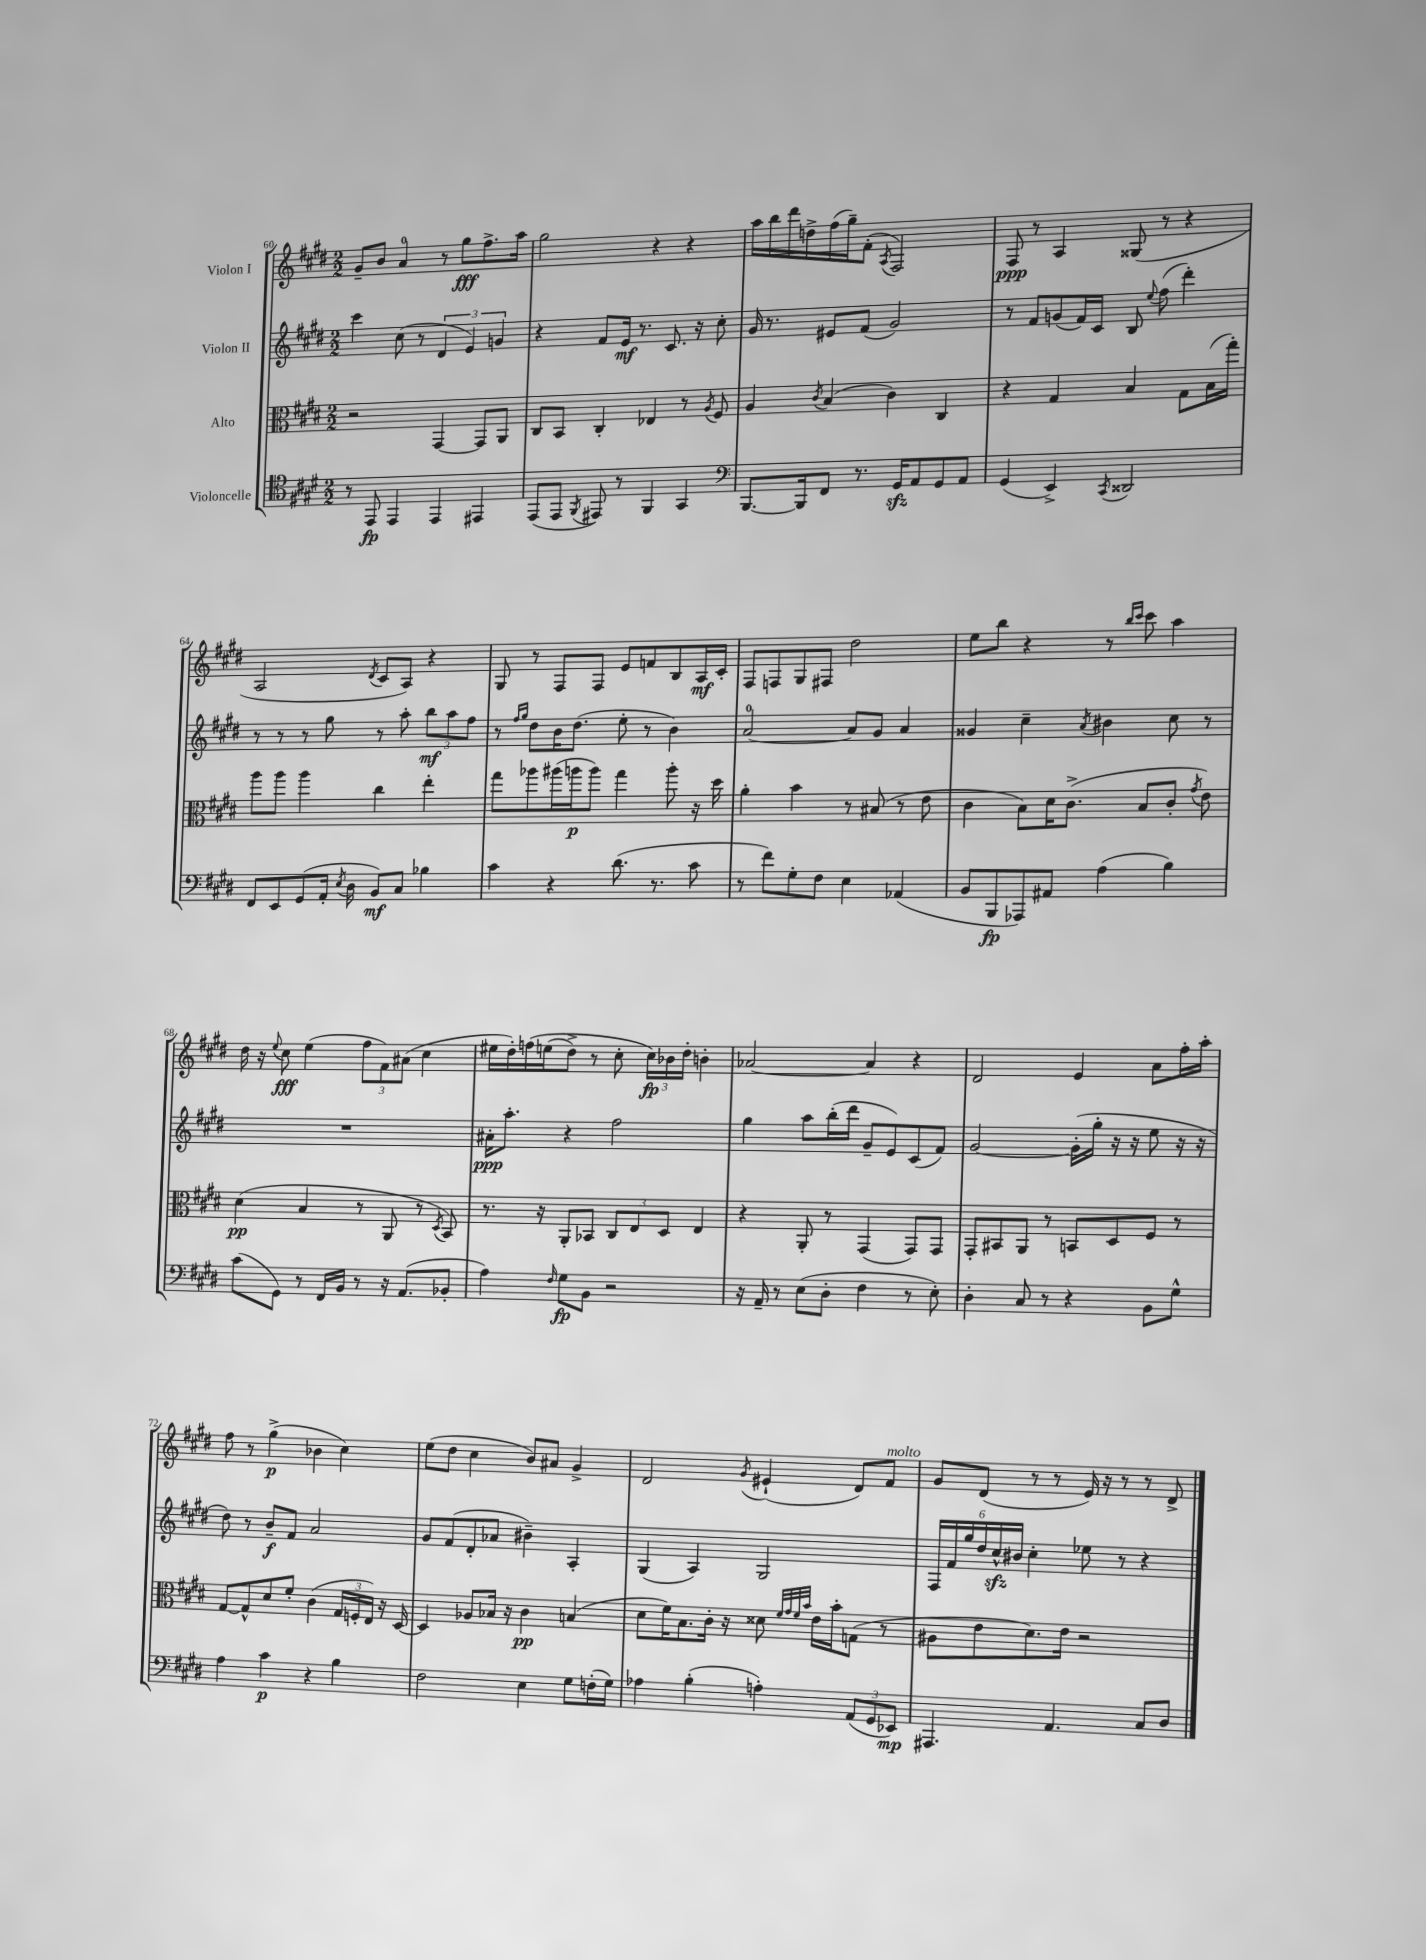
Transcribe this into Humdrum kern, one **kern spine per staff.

**kern	**kern	**kern	**kern
*staff4	*staff3	*staff2	*staff1
*clefC4	*clefC3	*clefG2	*clefG2
*k[f#c#g#d#]	*k[f#c#g#d#]	*k[f#c#g#d#]	*k[f#c#g#d#]
*M2/2	*M2/2	*M2/2	*M2/2
8r	2r	4ccc#\	8g#~/L
8EE/	.	.	8b/J
4EE/	.	(8cc#\	4a/
.	.	8r	.
4EE/	[4GG#/	6d#/	8r
.	.	.	8gg#\L
.	.	6e/)	.
4EE#/	8GG#/]L	.	8.ff#^\
.	.	6g/	.
.	8AA/J	.	.
.	.	.	16aa\Jk
=	=	=	=
(8EE/L	8C#/L	4r	2gg#\
8EE/J	8BB/J	.	.
8qFF#/	.	.	.
8EE#/)	4C#'/	8f#/L	.
8r	.	16e/Jk	.
.	.	8.r	.
4FF#/	4E-/	.	4r
.	.	8.c#/	.
4GG#/	8r	.	4r
.	.	16r	.
.	8qA/	.	.
.	8F#/	8cc#'\	.
=	=	=	=
*clefF4	*	*	*
[8.BBB/L	4A/	16g#/	16aa\LL
.	.	8.r	16bb\
.	.	.	16ddd#\
16BBB/]k	.	.	16dd^\
.	8qc#/	.	.
8FF#/J	(4B/	8e#/L	(16ff#\
.	.	.	16gg#~\J)
8.r	.	(8f#/J	(8f#'\J
.	.	.	8qA/
.	4c#\)	2g#/)	2F#/)
16GG#/LK	.	.	.
8AA/	.	.	.
8GG#/	4C#/	.	.
8AA/J	.	.	.
=	=	=	=
(4GG#/	4r	8r	8F#/
.	.	8f#/L	8r
4EE^/)	4G#/	(8g/	4A/
.	.	16f#/L)	.
.	.	16c#/JJ	.
8qCC#/	.	.	.
2DD##/	4B/	8B/	(8G##/
.	.	8qqee/	.
.	.	(8ff#\	8r
.	8G#\L	4ddd#'\)	4r
.	(16B\L	.	.
.	16gg#'\JJ)	.	.
=	=	=	=
8FF#/L	8aa\L	8r	2A/
8EE/	8aa\J	8r	.
(8GG#/	4aa\	8r	.
16AA'/Jk	.	8gg#\	.
8qE/	.	.	.
16D#\	.	.	.
.	.	.	8qd#/
8BB/L)	4cc#\	8r	8c#/L
8C#/J	.	8aa'\	8A/J)
4B-\	4ee'\	12bb\L	4r
.	.	12aa\	.
.	.	12ff#\J	.
=	=	=	=
4c#\	8gg#\L	8r	8G#/
.	.	16qqff#/LL	.
.	.	16qqgg#/JJ	.
.	8aa-\	8dd#\L	8r
4r	(16aa#\L	16b\K	8F#/L
.	16aa\J	(8.dd#\J	.
.	8aa\J)	.	8F#/J
(8.d#\	4gg#\	8ee'\	8e/L
.	.	8r	8f/
8.r	.	.	.
.	8aa'\	4b\)	8B/
8c#\	16r	.	16A/L
.	16dd#\	.	16c#'/JJ
=	=	=	=
8r	4a'\	[2a/	8F#/L
8f#\L)	.	.	8F/
8G#'\	4b\	.	8G#/
8F#\J	.	.	8F#/J
4E\	8r	8a/]L	2dd#\
.	(8B#/	8g#/J	.
(4AA-/	8r	4a/	.
.	8e\	.	.
=	=	=	=
8BB/L	4c#\	4g##/	8ee\L
8BBB/	.	.	8bb\J
8AAA-/)	8B\L)	4cc#~\	4r
8AA#/J	16d#\K	.	.
.	(8.c#^\J	.	.
.	.	8qa/	.
(4A\	.	4b#\	8r
.	.	.	16qqbb/LL
.	.	.	16qqccc#/JJ
.	8B/L	.	8ccc#\
4B\)	8c#'/J	8cc#\	4aa\
.	8qg#/	.	.
.	8e\)	8r	.
=	=	=	=
(8c#\L	(4d#\	1r	16dd#\
.	.	.	16r
.	.	.	8qqee/
8GG#\J)	.	.	8cc#\
8r	4B/	.	(4ee\
16FF#/LL	.	.	.
16BB/JJ	.	.	.
8r	8r	.	12ff#\L
.	.	.	12f#\)
16r	8AA/	.	.
.	.	.	(12a#\J
(8.AA/L	.	.	.
.	8r	.	4cc#\
.	8qD#/	.	.
8BB-'/J	8BB/)	.	.
=	=	=	=
4A\)	8.r	16a#'\LK	16ee#\LL
.	.	8.aa'\J	16dd#'\)
.	.	.	&(16ff\
.	16r	.	(16ee\J
16qqF#/	.	.	.
8G#\L	8AA'/L	4r	8dd#^\J)
8BB\J	8BB-/J	.	8r
2r	12C#/L	2ff#\	8cc#'\
.	12E/	.	.
.	.	.	24cc#\LL&)
.	12D#/J	.	24b-\
.	.	.	24dd#'\JJ
.	4E/	.	4b'\
=	=	=	=
16r	4r	4gg#\	[2a-/
16AA~/	.	.	.
8r	.	.	.
(8E\L	8AA'/	8aa\L	.
8D#'\J	8r	(16bb'\L	.
.	.	16ddd#\JJ	.
4F#\	(4GG#/	8g#~/L	4a-/]
.	.	8e/)	.
8r	8GG#/L)	(8c#/	4r
8E'\)	8GG#/J	8f#/J)	.
=	=	=	=
4D#'\	8GG#'/L	[2g#/	2d#/
.	8BB#/	.	.
8C#/	8AA/J	.	.
8r	8r	.	.
4r	8BB/L	(16g#'\]LL	4e/
.	.	16gg#'\JJ	.
.	8D#/	16r	.
.	.	16r	.
8BB\L	8F#/J	8ee\	8a\L
8G#^^\J	8r	16r	16ff#'\L
.	.	16r	16aa'\JJ
=	=	=	=
4A\	[8G#/L	8dd#\)	8ff#\
.	8G#^^/]	8r	8r
4c#\	8d#/	8b~/L	(4gg#^\
.	8f#'/J	8f#/J	.
4r	(4c#\	2a/	4b-\
4B\	24G#/LL	.	4cc#\)
.	24F'/	.	.
.	24E/JJ)	.	.
.	16r	.	.
.	[16D#/	.	.
=	=	=	=
2F#\	4D#/]	8g#/L	(8ee\L
.	.	(8f#/	8dd#\J
.	8A-/L	8d#'/	4cc#\
.	16B-/Jk	8a-/J	.
.	16r	.	.
4E\	4c#\	4b#~\)	8b/L)
.	.	.	8a#/J
8G#\L	(4B/	4A'/	4g#^/
(16F'\L	.	.	.
16G#\JJ)	.	.	.
=	=	=	=
4A-\	8d#\L	(4G#/	2d#/
.	16f#\K)	.	.
.	8.B\	.	.
(4B'\	.	4A/)	.
.	16c#'\Jk	.	.
.	16r	.	.
.	.	.	8qg#/
4A'\)	8d##\	2G#/	(4e#`/
.	32qqf#/LLL	.	.
.	32qqg#/	.	.
.	32qqf#/	.	.
.	32qqb/JJJ	.	.
.	16e\LL	.	.
.	16b'\J	.	.
(12AA/L	(8G\J	.	8d#/L)
12GG#/	.	.	.
.	8r	.	8f#/J
12EE-/J)	.	.	.
=	=	=	=
4.AAA#/	8A#\L	24F#/LL	8g#/L
.	.	24f#/	.
.	.	24gg#/	.
.	8e\	24dd#/	(8d#/J
.	.	24cc#^^/	.
.	.	24b#/JJ	.
.	8.d#\)	4cc#'\	8r
4.AA/	.	.	8r
.	16e\Jk	.	.
.	2r	8ee-\	16e/)
.	.	.	16r
.	.	8r	8r
8C#/L	.	4r	8r
8D#/J	.	.	8d#^/
==	==	==	==
*-	*-	*-	*-
